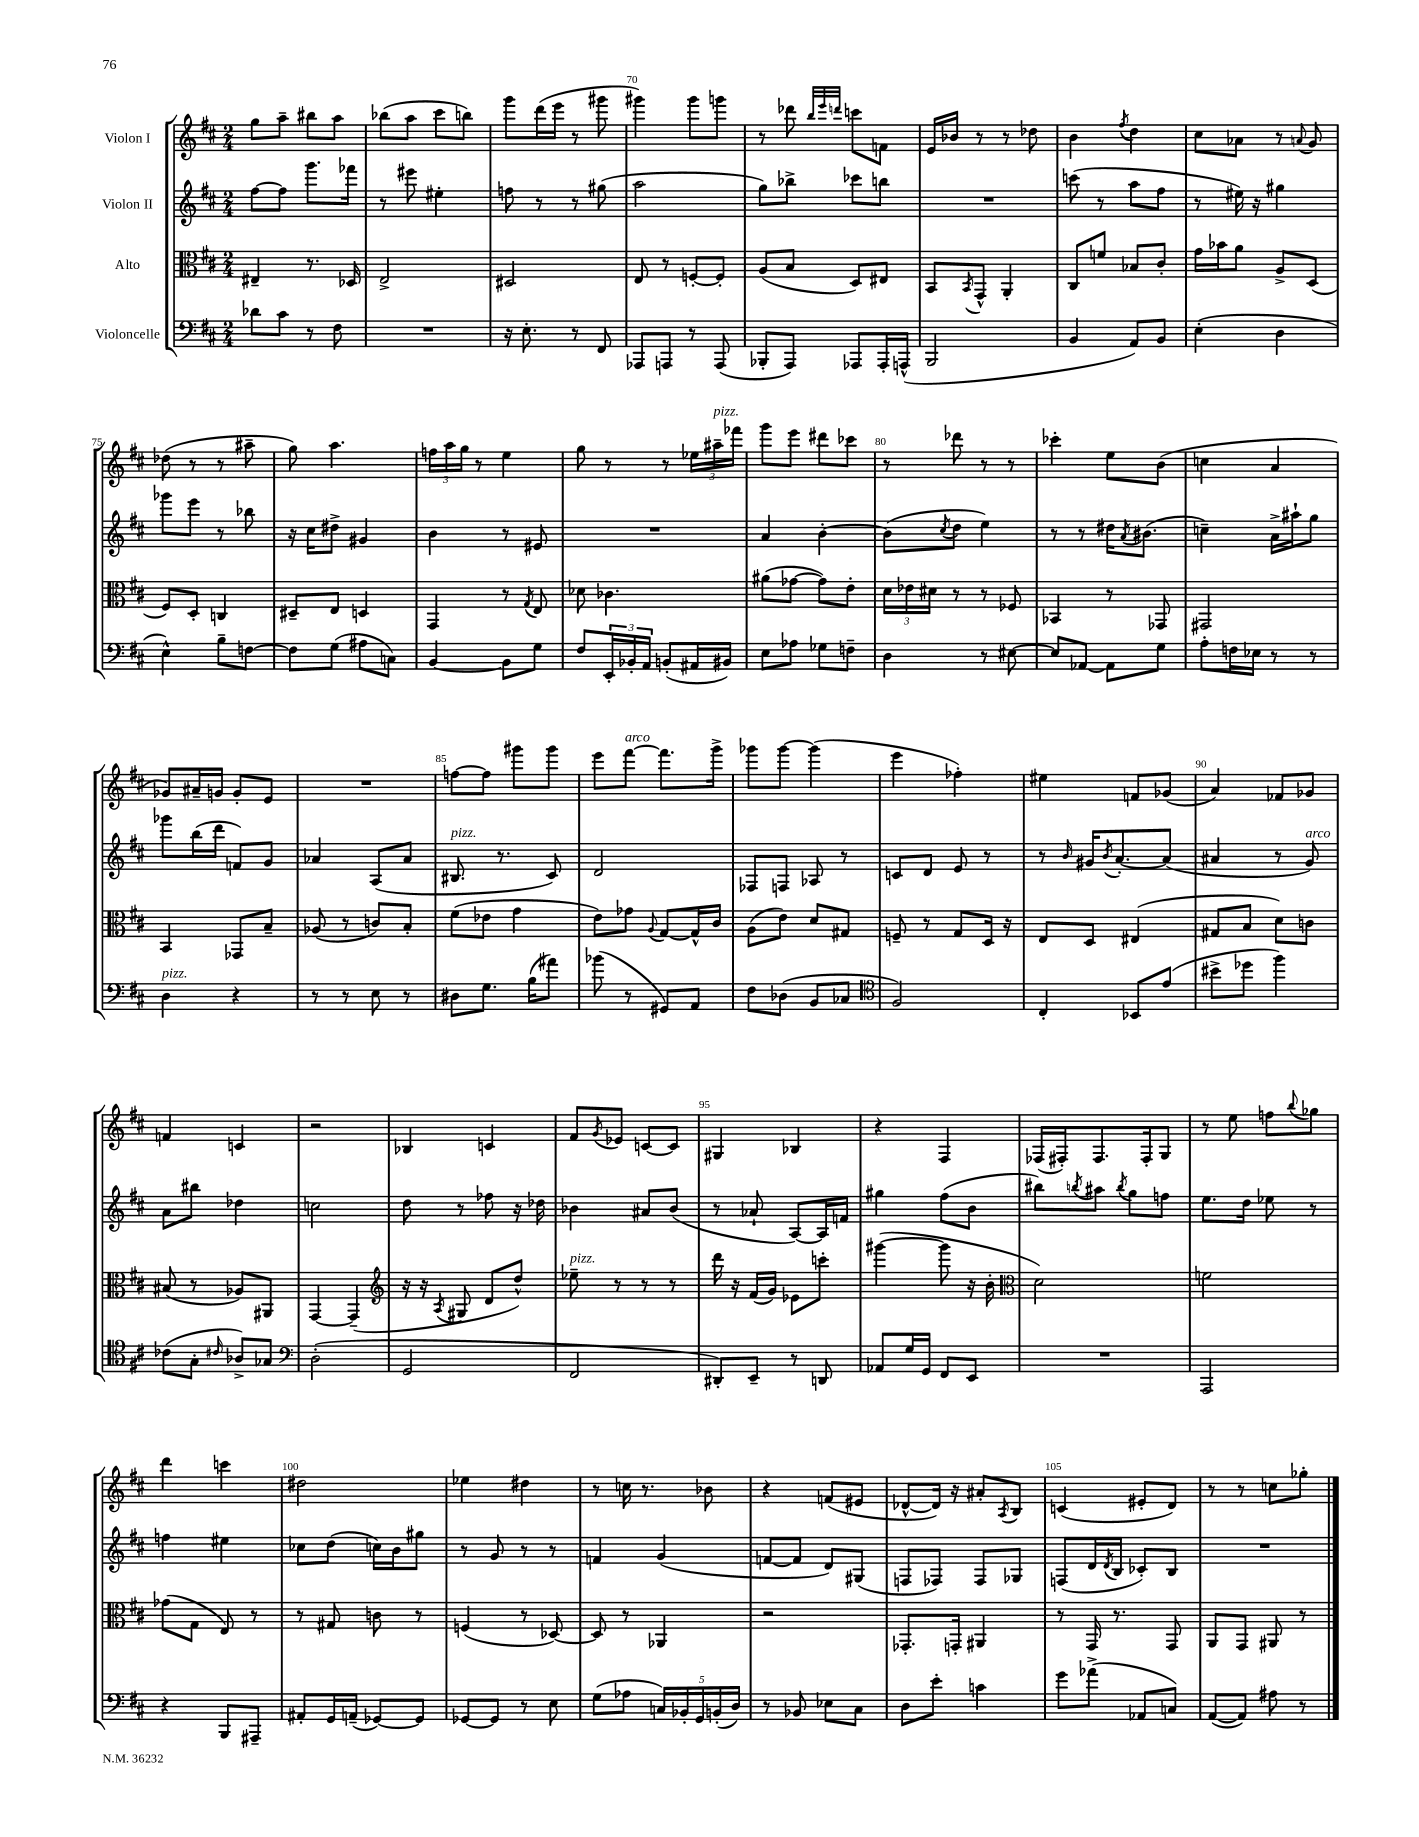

**kern	**kern	**kern	**kern
*staff4	*staff3	*staff2	*staff1
*clefF4	*clefC3	*clefG2	*clefG2
*k[f#c#]	*k[f#c#]	*k[f#c#]	*k[f#c#]
*M2/4	*M2/4	*M2/4	*M2/4
8d-	4E#~	[8ff#	8gg
8c#	.	8ff#]	8aa~
8r	8.r	8.ggg	8bb#
8F#	.	.	8aa
.	16D-	16fff-	.
=	=	=	=
2r	2E^	8r	(8bb-
.	.	8eee#	8aa
.	.	4ee#'	8ccc#
.	.	.	8bb)
=	=	=	=
16r	2D#	8ff	8ggg
8.E'	.	.	.
.	.	8r	(16ddd
.	.	.	16eee
8r	.	8r	8r
8FF#	.	(8gg#	8ggg#
=	=	=	=
8AAA-	8E	2aa	4ggg#)
8AAA	8r	.	.
8r	[8F'	.	8ggg#
(8AAA	8F']	.	8ggg
=	=	=	=
8BBB-'	(8A	8gg)	8r
8AAA)	8B	8bb-^	8ddd-
.	.	.	32qqbb
.	.	.	32qqeee
.	.	.	32qqddd
8AAA-	8D)	8ccc-	8ccc
16AAA-'	8E#	8bb	8f
(16AAA^^	.	.	.
=	=	=	=
2BBB	8BB	2r	16e
.	.	.	16b-
.	8qBB	.	.
.	8GG^^	.	8r
.	4AA'	.	8r
.	.	.	8dd-
=	=	=	=
4BB	8C#	(8ccc	4b
.	8f	8r	.
.	.	.	8qff#
8AA)	8B-	8aa	4dd
8BB	8c#'	8ff#	.
=	=	=	=
(4E'	16g	8r	8cc#
.	16b-	.	.
.	8a	16ee#)	8a-
.	.	16r	.
4D	8A^	4gg#	8r
.	.	.	8qqa
.	(8D	.	8g
=	=	=	=
4E^^)	8F#)	8ggg-	(8dd-
.	8D'	8eee	8r
8B~	4C	8r	8r
[8F	.	8bb-	8aa#~
=	=	=	=
8F]	8D#~	16r	8gg)
.	.	16cc#	.
(8G	8E	8dd#^	4.aa
8A#	4D	4g#	.
8C)	.	.	.
=	=	=	=
[4BB	4GG	4b	24ff
.	.	.	24aa
.	.	.	24gg
.	.	.	8r
8BB]	8r	8r	4ee
.	8qG	.	.
8G	8E	8e#	.
=	=	=	=
8F#	8d-	2r	8gg
24EE'	4.c-	.	8r
24BB-'	.	.	.
24AA	.	.	.
(8BB'	.	.	8r
16AA#	.	.	24ee-
.	.	.	24aa#~
16BB#)	.	.	.
.	.	.	24fff-
=	=	=	=
8E	(8a#	4a	8ggg
8A-	[8g-	.	8eee
8G-	8g-])	[4b'	8ddd#
8F~	8e'	.	8ccc-
=	=	=	=
4D	24d	(8b]	8r
.	24e-	.	.
.	24d#	.	.
.	.	8qcc#	.
.	8r	8dd	8ddd-
8r	8r	4ee)	8r
[8E#	8F-	.	8r
=	=	=	=
8E#]	4BB-	8r	4ccc-'
[8AA-	.	8r	.
8AA-]	8r	16dd#	8ee
.	.	8qa	.
.	.	(8.b#	.
8G	8GG-	.	(8b
=	=	=	=
8A'	2GG#	4cc~)	4cc
16F	.	.	.
16E-	.	.	.
8r	.	16a^	4a
.	.	16aa#`	.
8r	.	8gg	.
=	=	=	=
4D	4BB	8ggg-	8g-)
.	.	(16bb	16a#~
.	.	16ddd	16g
4r	8GG-	8f)	8g'
.	8B~	8g	8e
=	=	=	=
8r	(8A-	4a-	2r
8r	8r	.	.
8E	8c)	(8A	.
8r	8B'	8a-	.
=	=	=	=
8D#	(8f#	8.B#	[8ff
8.G	8e-	.	8ff]
.	.	8.r	.
.	4g	.	8ggg#
(16B	.	.	.
8a#)	.	8c#)	8ggg#
=	=	=	=
(8b-	8e)	2d	8eee
8r	8g-	.	[8fff#
.	8qqA	.	.
8GG#)	[8G	.	8.fff#]
8AA	16G^^]	.	.
.	16c#	.	16ggg^
=	=	=	=
8F#	(8A	8F-	8ggg-
(8D-	8e)	8F	[8ggg-
8BB	8d	8A-	(4ggg-]
8C-	8G#	8r	.
=	=	=	=
*clefC4	*	*	*
2F#)	8F~	8c	4eee
.	8r	8d	.
.	8G	8e	4ff-')
.	16D	8r	.
.	16r	.	.
=	=	=	=
4C#'	8E	8r	4ee#
.	.	16qqb	.
.	8D	16g#	.
.	.	8qb	.
.	.	[8.a'	.
8BB-	(4E#	.	8f
(8e	.	(8a]	(8g-
=	=	=	=
8b#^	8G#	4a#	4a)
8dd-	8B	.	.
4ff#)	8d)	8r	8f-
.	8c	8g)	8g-
=	=	=	=
(8c-	(8B#	8a	4f
8G'	8r	8bb#	.
16qqc#	.	.	.
8A-^)	8A-)	4dd-	4c
8G-	8AA#	.	.
=	=	=	=
*clefF4	*	*	*
(2D'	[4GG	2cc	2r
.	(4GG~]	.	.
=	=	=	=
*	*clefG2	*	*
2GG	16r	8dd	4B-
.	16r	.	.
.	8qA	.	.
.	8G#	8r	.
.	8d	8ff-	4c
.	8dd^^)	16r	.
.	.	16dd-	.
=	=	=	=
2FF#	8ee-~	4b-	8f#
.	.	.	8qg
.	8r	.	8e-
.	8r	8a#	[8c
.	8r	(8b-	8c]
=	=	=	=
8DD#')	16ddd	8r	4G#
.	16r	.	.
8EE~	(16f#	8a-`	.
.	16g)	.	.
8r	8e-	[8A)	4B-
8DD	8ccc'	16A]	.
.	.	16f	.
=	=	=	=
8AA-	([4ggg#	4gg#	4r
16G	.	.	.
16GG	.	.	.
8FF#	8ggg#]	(8ff#	4F#
8EE	16r	8b	.
.	16b'	.	.
=	=	=	=
*	*clefC3	*	*
2r	2d)	8bb#)	(16F-
.	.	.	16F#')
.	.	8qbb	.
.	.	8aa#	8.F#
.	.	8qbb	.
.	.	8gg	.
.	.	.	16F#'
.	.	8ff	8G
=	=	=	=
2AAA	2f	8.ee	8r
.	.	.	8ee
.	.	16dd	.
.	.	8ee-	8ff
.	.	.	8qqbb
.	.	8r	8gg-
=	=	=	=
4r	(8g-	4ff	4ddd
.	8G	.	.
8BBB	8E)	4ee#	4ccc
8AAA#~	8r	.	.
=	=	=	=
8AA#'	8r	8cc-	2dd#
16GG	8G#	(8dd	.
(16AA~	.	.	.
[8GG-)	8c	16cc)	.
.	.	16b	.
8GG-]	8r	8gg#	.
=	=	=	=
[8GG-	(4F	8r	4ee-
8GG-]	.	8g	.
8r	8r	8r	4dd#
8E	[8D-)	8r	.
=	=	=	=
(8G	8D-]	4f	8r
8A-	8r	.	16cc
.	.	.	8.r
20C)	4AA-	(4g	.
20BB-'	.	.	.
20GG	.	.	.
.	.	.	8b-
(20BB'	.	.	.
20D)	.	.	.
=	=	=	=
8r	2r	[8f	4r
8BB-	.	8f]	.
8E-	.	8d)	(8f
8C#	.	(8G#	8e#
=	=	=	=
8D	8.GG-'	8F	[8d-^^
8e'	.	8F-)	16d-])
.	16GG'	.	16r
4c	4AA#	8F-	8a#'
.	.	.	8qA
.	.	8G-	8B
=	=	=	=
8g	8r	(8F	(4c
(8a-^	16GG	16d	.
.	.	8qd	.
.	8.r	16B	.
8AA-	.	8c-')	8e#'
8C)	8GG	8B	8d)
=	=	=	=
([8AA	8AA	2r	8r
8AA])	8GG	.	8r
8A#	8AA#	.	8cc
8r	8r	.	8gg-'
==	==	==	==
*-	*-	*-	*-
